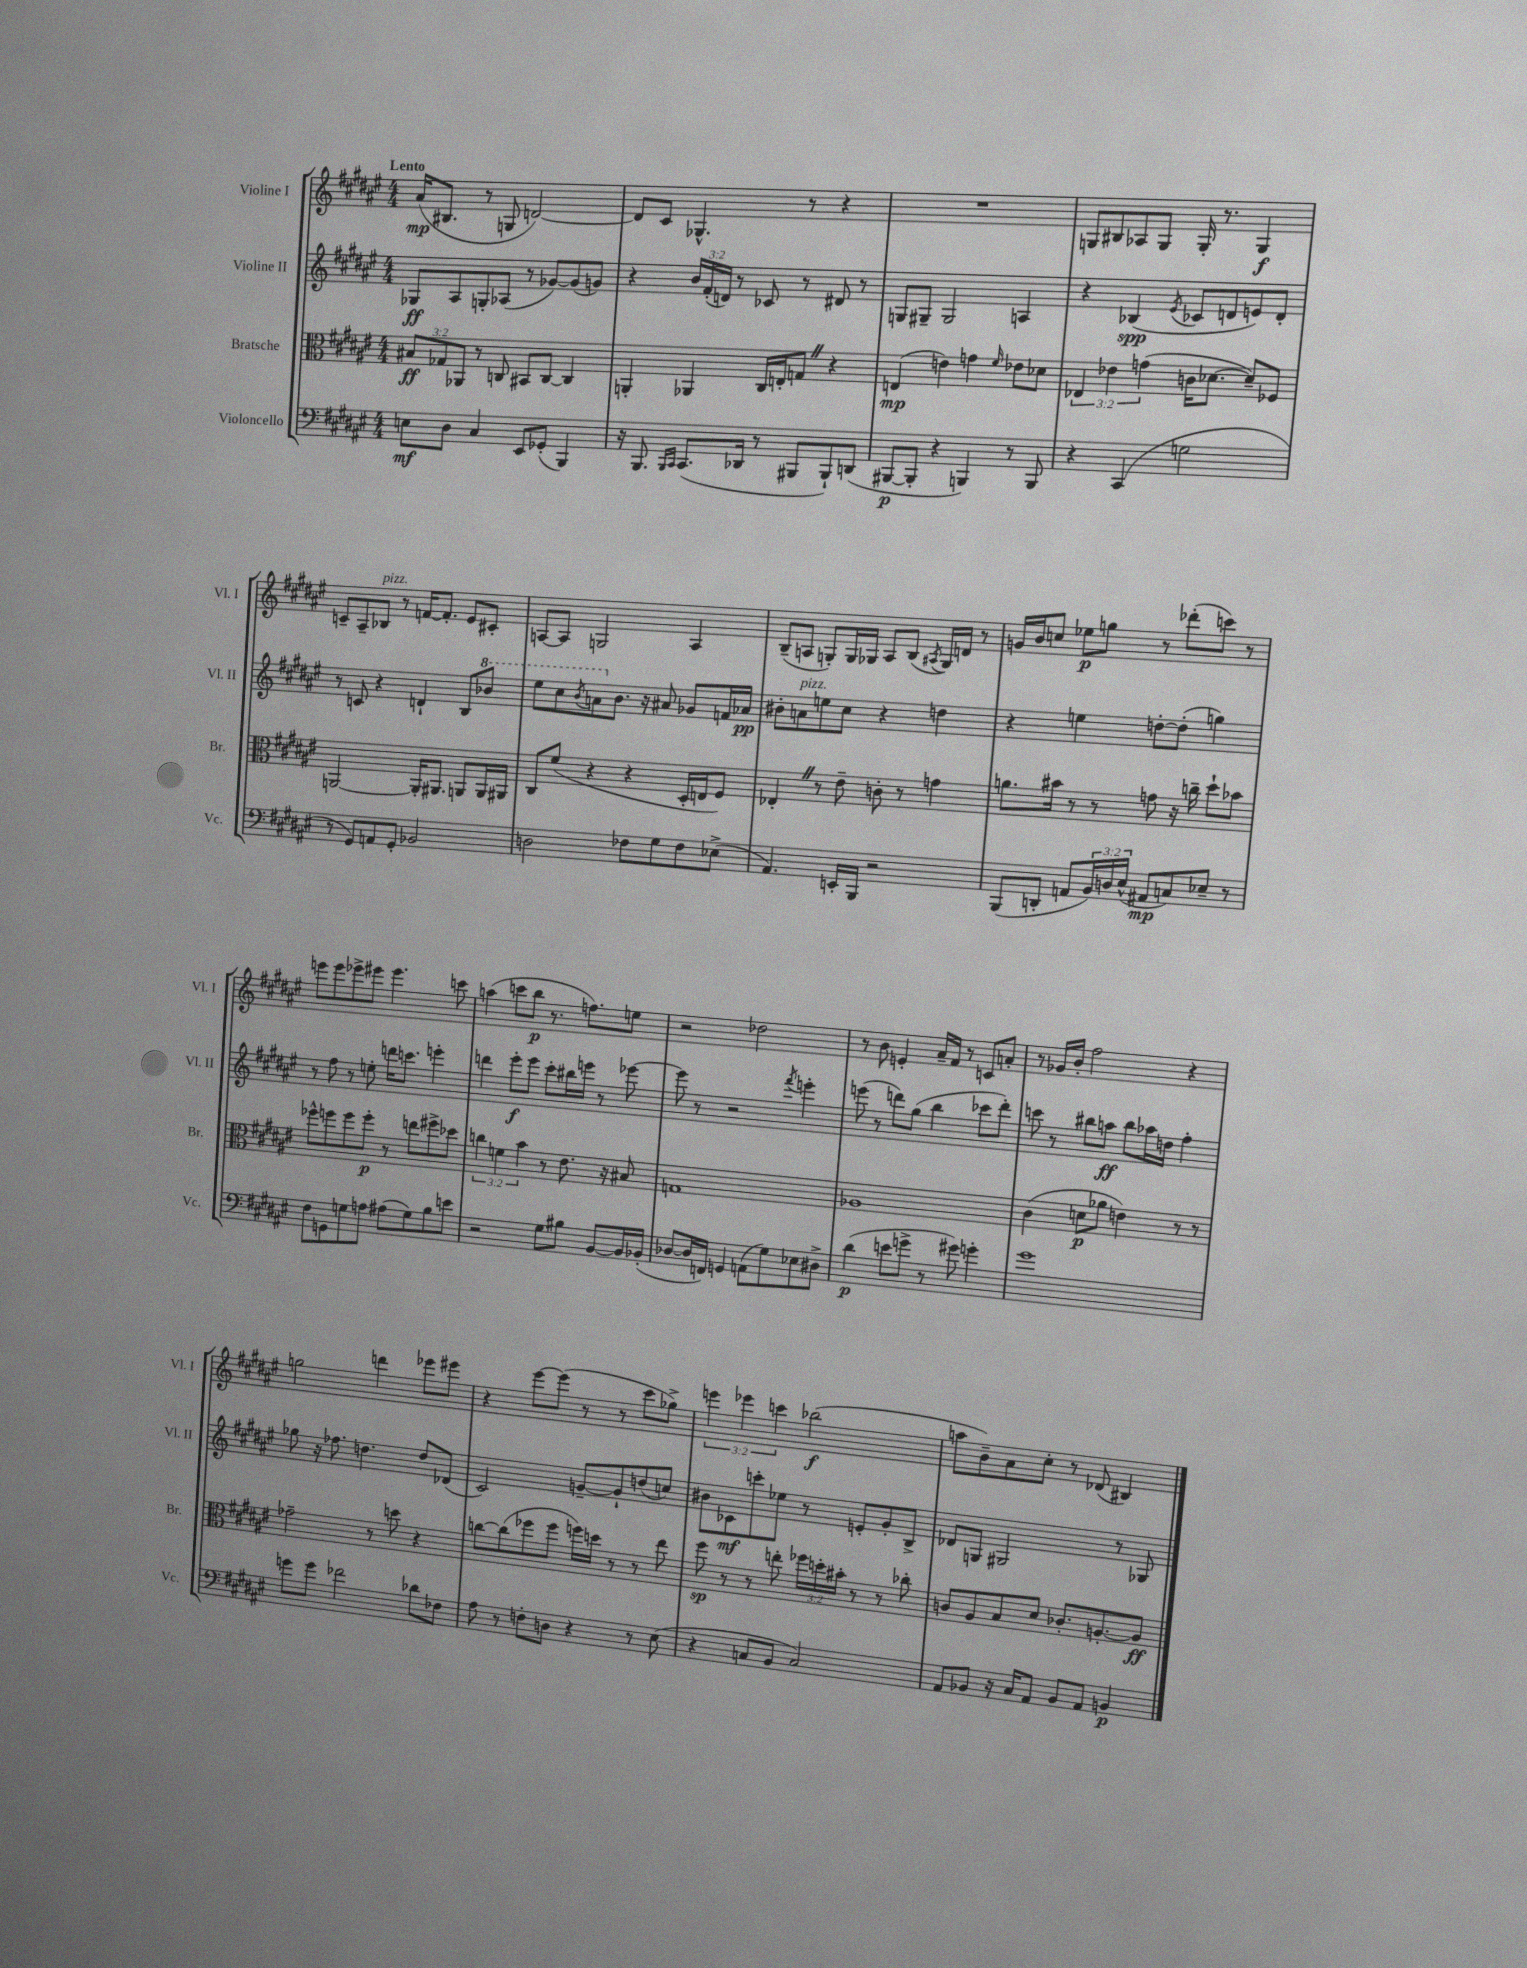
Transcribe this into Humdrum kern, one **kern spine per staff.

**kern	**dynam	**kern	**dynam	**kern	**dynam	**kern	**dynam
*part4	*part4	*part3	*part3	*part2	*part2	*part1	*part1
*staff4	*staff4	*staff3	*staff3	*staff2	*staff2	*staff1	*staff1
*I"Violoncello	*	*I"Bratsche	*	*I"Violine II	*	*I"Violine I	*
*I'Vc.	*	*I'Br.	*	*I'Vl. II	*	*I'Vl. I	*
*clefF4	*	*clefC3	*	*clefG2	*	*clefG2	*
*k[f#c#g#d#a#e#]	*	*k[f#c#g#d#a#e#]	*	*k[f#c#g#d#a#e#]	*	*k[f#c#g#d#a#e#]	*
*M4/4	*	*M4/4	*	*M4/4	*	*M4/4	*
=1	=1	=1	=1	=1	=1	=1	=1
!	!	!	!	!	!	!LO:TX:a:B:t=Lento	!
8En\L	mf	12B#X/L	ff	8G-X/L	ff	(16a#/KL	mp
.	.	.	.	.	.	8.B#X/J	.
.	.	12G-X/	.	.	.	.	.
8D#\J	.	.	.	8A#/	.	.	.
.	.	12AA-X/J	.	.	.	.	.
4C#/	.	8r	.	8Gn'/	.	8r	.
.	.	8Cn/	.	(8A-X/J	.	8Gn/	.
8EE#/L	.	8BB#X/L	.	8r	.	[2dn/)	.
(8GG-X'/J	.	[8C/J	.	[8g-X/L)	.	.	.
4BBB/)	.	4C/]	.	(8g-/]	.	.	.
.	.	.	.	8gn/J)	.	.	.
=2	=2	=2	=2	=2	=2	=2	=2
16r	.	4AAn'/	.	4r	.	8d/L]	.
8.BBB/	.	.	.	.	.	.	.
.	.	.	.	.	.	8c#/J	.
16qqBBB/LL	.	.	.	.	.	.	.
16qqCC#/JJ	.	.	.	.	.	.	.
(8.CC#/L	.	4AA-X/	.	24b/LL	.	4.G-X^^/	.
.	.	.	.	(24f#'/	.	.	.
.	.	.	.	24dn/JJ)	.	.	.
.	.	.	.	8r	.	.	.
16DD-X/Jk	.	.	.	.	.	.	.
8r	.	16C#/LL	.	8c-X/	.	.	.
.	.	16En'/J	.	.	.	.	.
8BBB#X/L	.	8GnZ/J	.	8r	.	8r	.
8BBB#`/)	.	4r	.	8d#X/	.	4r	.
(8DDn/J	.	.	.	8r	.	.	.
=3	=3	=3	=3	=3	=3	=3	=3
[8BBB#X/L	p	(4En/	mp	8Gn/L	.	1r	.
8BBB#'/J]	.	.	.	8G#X~/J	.	.	.
4r	.	4en\)	.	2G#/	.	.	.
4BBBn/)	.	4gn\	.	.	.	.	.
.	.	16qqf#/	.	.	.	.	.
8r	.	8e-X\L	.	4An/	.	.	.
8BBB/	.	8d-X\J	.	.	.	.	.
=4	=4	=4	=4	=4	=4	=4	=4
4r	.	6E-X/	.	4r	.	8Gn/L	.
.	.	.	.	.	.	8B#X/	.
.	.	6e-X\	.	.	.	.	.
(4CC#/	.	.	.	(4B-X/	spp	8A-X/	.
.	.	(6gn\	.	.	.	.	.
.	.	.	.	.	.	8G/J	.
.	.	.	.	8qe#/	.	.	.
2Gn\	.	16cn\KL	.	8c-X/L	.	16G'/	.
.	.	[8.d-X\J	.	.	.	8.r	.
.	.	.	.	8dn/	.	.	.
.	.	8d-~/L])	.	8en/)	.	4G/	f
.	.	8F-X/J	.	8d'/J	.	.	.
!!LO:LB:g=z
=5	=5	=5	=5	=5	=5	=5	=5
8r	.	[2AAn/	.	8r	.	8cn~/L	.
8GG#/L)	.	.	.	8cn/	.	8A#~/	.
!	!	!	!	!	!	!LO:TX:a:i:t=pizz.	!
8AAn/	.	.	.	4r	.	8B-X/J	.
8GG#'/J	.	.	.	.	.	8r	.
2BB-X/	.	16AA'/KL]	.	4dn`/	.	[16fn/KL	.
.	.	8.AA#X/J	.	.	.	8.f'/J]	.
.	.	8AAn/L	.	8B/L	.	8e#/L	.
*	*	*	*	*8va	*	*	*
.	.	16AA/L	.	8bb-X/J	.	8c#X'/J	.
.	.	16AA#X/JJ	.	.	.	.	.
=6	=6	=6	=6	=6	=6	=6	=6
2Dn\	.	8C#/L	.	8eee#\L	.	[8An/L	.
.	.	(8f#/J	.	8ccc#\	.	8A/J]	.
.	.	.	.	8qbb/	.	.	.
.	.	4r	.	8aan\	.	2Gn/	.
*	*	*	*	*X8va	*	*	*
.	.	.	.	8.b\J	.	.	.
8F-X\L	.	4r	.	.	.	.	.
.	.	.	.	16r	.	.	.
8G#\	.	.	.	8a#X/	.	.	.
8F-\	.	16D#'/LL	.	8g-X/L	.	4A/	.
.	.	16En/J	.	.	.	.	.
(8E-X^\J	.	8F#/J)	.	16fn/L	.	.	.
.	.	.	.	16a-X/JJ	pp	.	.
=7	=7	=7	=7	=7	=7	=7	=7
4.AA#/)	.	4E-X'Z/	.	8b#X'\L	.	(8B~/L	.
!	!	!	!	!LO:TX:a:i:t=pizz.	!	!	!
.	.	.	.	8an\	.	8An/J	.
.	.	8r	.	8een\	.	8Gn'/L)	.
16EEn'/LL	.	8e#~\	.	8cc#\J	.	16G/L	.
16BBB/JJ	.	.	.	.	.	16G-X/JJ	.
2r	.	8cn'\	.	4r	.	8A/L	.
.	.	8r	.	.	.	(8B/J	.
.	.	.	.	.	.	8qA#X/	.
.	.	4gn\	.	4ddn\	.	16G-/LL)	.
.	.	.	.	.	.	16dn/JJ	.
.	.	.	.	.	.	8r	.
=8	=8	=8	=8	=8	=8	=8	=8
(8BBB/L	.	8.an\L	.	4r	.	16gn/LL	.
.	.	.	.	.	.	16b/J	.
8DDn'/J	.	.	.	.	.	8ccn/J	.
.	.	16b#X\Jk	.	.	.	.	.
8AAn/L	.	8r	.	4een\	.	8ee-X\L	p
24BB/L)	.	8r	.	.	.	8ggn\J	.
24Dn/	.	.	.	.	.	.	.
(24E#^^/JJ	.	.	.	.	.	.	.
8AA#X/L	mp	8gn\	.	[8ddn'\L	.	8r	.
8Cn/)	.	16r	.	(8dd'\J]	.	(8ddd-X'\L	.
.	.	16ccn~\	.	.	.	.	.
8E-X~/J	.	8dd#`\L	.	4ggn\)	.	8cccn\J)	.
8r	.	8b-X\J	.	.	.	8r	.
!!LO:LB:g=z
=9	=9	=9	=9	=9	=9	=9	=9
8F#\L	.	8ff-X^^\L	.	8r	.	8eeen\L	.
8GGn\	.	8ffn\	.	8ff#\	.	8eee\	.
8Gn\	.	8ff\	.	8r	.	8eee-X^\	.
8An\J	.	8ff'\J	p	8een'\	.	8eee#X\J	.
(8A#X\L	.	8r	.	16dddn\KL	.	4.eee#\	.
.	.	.	.	8.cccn\J	.	.	.
8G\)	.	8een\L	.	.	.	.	.
8B\	.	8ff#X^\	.	4eeen'\	.	.	.
8en\J	.	8dd-X\J	.	.	.	8cccn\	.
=10	=10	=10	=10	=10	=10	=10	=10
2r	.	6ccn\	.	4dddn\	.	(4aan\	.
.	.	6fn\	.	.	.	.	.
.	.	.	.	8eee#'\L	f	8cccn\L	.
.	.	6b\	.	.	.	.	.
.	.	.	.	8eee#\J	.	8bb\J	p
8G#\L	.	8r	.	8ccc#'\L	.	8.r	.
8B#X\J	.	8.e#\	.	16bb#X\L	.	.	.
.	.	.	.	16eeen\JJ	.	8.ffn\L)	.
[8BB/L	.	.	.	8r	.	.	.
.	.	16r	.	.	.	.	.
16BB/L]	.	8B#X/	.	[8eee-X\	.	8een\J	.
(16BB-X'/JJ	.	.	.	.	.	.	.
=11	=11	=11	=11	=11	=11	=11	=11
[8D-X/L	.	1Gn	.	8eee-\]	.	2r	.
16D-/L]	.	.	.	8r	.	.	.
16FFn/JJ)	.	.	.	.	.	.	.
4GGn/	.	.	.	2r	.	.	.
(8AAn\L	.	.	.	.	.	2dd-X\	.
8G#\)	.	.	.	.	.	.	.
.	.	.	.	8qfff#/	.	.	.
8E-X\	.	.	.	4eeen'\	.	.	.
8D#X^\J	.	.	.	.	.	.	.
=12	=12	=12	=12	=12	=12	=12	=12
(4d#\	p	1A-X	.	(8eeen\	.	8r	.
.	.	.	.	8r	.	8b\	.
8en\L	.	.	.	8dddn\L)	.	4en'/	.
8gn^\J	.	.	.	(8gg#\J	.	.	.
8r	.	.	.	4bb\	.	16a#~/LL	.
.	.	.	.	.	.	16f#/JJ	.
8g#X\)	.	.	.	.	.	8r	.
4gn'\	.	.	.	8ccc-X\L	.	8cn/L	.
.	.	.	.	8ddd'\J)	.	8an'/J	.
=13	=13	=13	=13	=13	=13	=13	=13
1g#	.	(4c#\	.	8cccn\	.	8r	.
.	.	.	.	8r	.	16g-X/LL	.
.	.	.	.	.	.	16b'/JJ	.
.	.	8dn\L	p	8bb#X\L	.	2ff#\	.
.	.	8a-X\J	.	8aan\J	ff	.	.
.	.	4en\)	.	8bb#\L	.	.	.
.	.	.	.	16aa-X\L	.	.	.
.	.	.	.	16ddn\JJ	.	.	.
.	.	8r	.	4ff#'\	.	4r	.
.	.	8r	.	.	.	.	.
!!LO:LB:g=z
=14	=14	=14	=14	=14	=14	=14	=14
8gn\L	.	2g-X~\	.	8gg-X\	.	2ggn\	.
8g\J	.	.	.	16r	.	.	.
.	.	.	.	8.ff-X\	.	.	.
2f-X\	.	.	.	.	.	.	.
.	.	.	.	4.ddn\	.	.	.
.	.	8r	.	.	.	4dddn\	.
.	.	8ddn\	.	.	.	.	.
8d-X\L	.	4r	.	8dd/L	.	8eee-X\L	.
8F-X\J	.	.	.	(8d-X/J	.	8eee#X\J	.
=15	=15	=15	=15	=15	=15	=15	=15
8A#\	.	[8ccn\L	.	2c#/)	.	4r	.
8r	.	(8cc\]	.	.	.	.	.
8Fn'\L	.	8ff-X\	.	.	.	[8eee#\L	.
8Dn\J	.	8ff-\J	.	.	.	(8eee#\J]	.
4r	.	16ffn\LL)	.	[8gn~/L	.	8r	.
.	.	16ddn\JJ	.	.	.	.	.
.	.	8r	.	8g`/]	.	8r	.
8r	.	8r	.	(8ddn/	.	8ccc#\L	.
(8E#\	.	8ee#\	.	8ccn/J)	.	8gg-X^\J)	.
=16	=16	=16	=16	=16	=16	=16	=16
4r	.	8ff#\	sp	8b#X\L	.	6eeen\	.
.	.	8r	.	8c-X\	mf	.	.
.	.	.	.	.	.	6eee-X\	.
8Cn/L	.	8r	.	8cccn'\	.	.	.
.	.	.	.	.	.	6cccn\	.
8BB/J	.	8een'\	.	8ee-X\J	.	.	.
2C/)	.	24ff-X\LL	.	8r	.	(2bb-X\	f
.	.	24ddn'\	.	.	.	.	.
.	.	24b#X'\JJ	.	.	.	.	.
.	.	8r	.	8en'/L	.	.	.
.	.	8r	.	8g#'/	.	.	.
.	.	8cc-X'\	.	8B^/J	.	.	.
=17	=17	=17	=17	=17	=17	=17	=17
8AA#/L	.	8cn/L	.	8d-X/L	.	8aan\L	.
8BB-X/J	.	8A#/	.	8Gn/J	.	8b~\)	.
16r	.	8B/	.	2G#X/	.	8a#\	.
16C#/KL	.	.	.	.	.	.	.
8AA#/J	.	8d#/J	.	.	.	8cc#'\J	.
8BB-/L	.	8.c-X'/L	.	.	.	8r	.
8AA#/J	.	.	.	.	.	(8d-X/	.
.	.	[8.An'/	.	.	.	.	.
4BBn/	p	.	.	8r	.	4B#X/)	.
.	.	8A/J]	ff	8G-X/	.	.	.
==	==	==	==	==	==	==	==
*-	*-	*-	*-	*-	*-	*-	*-
